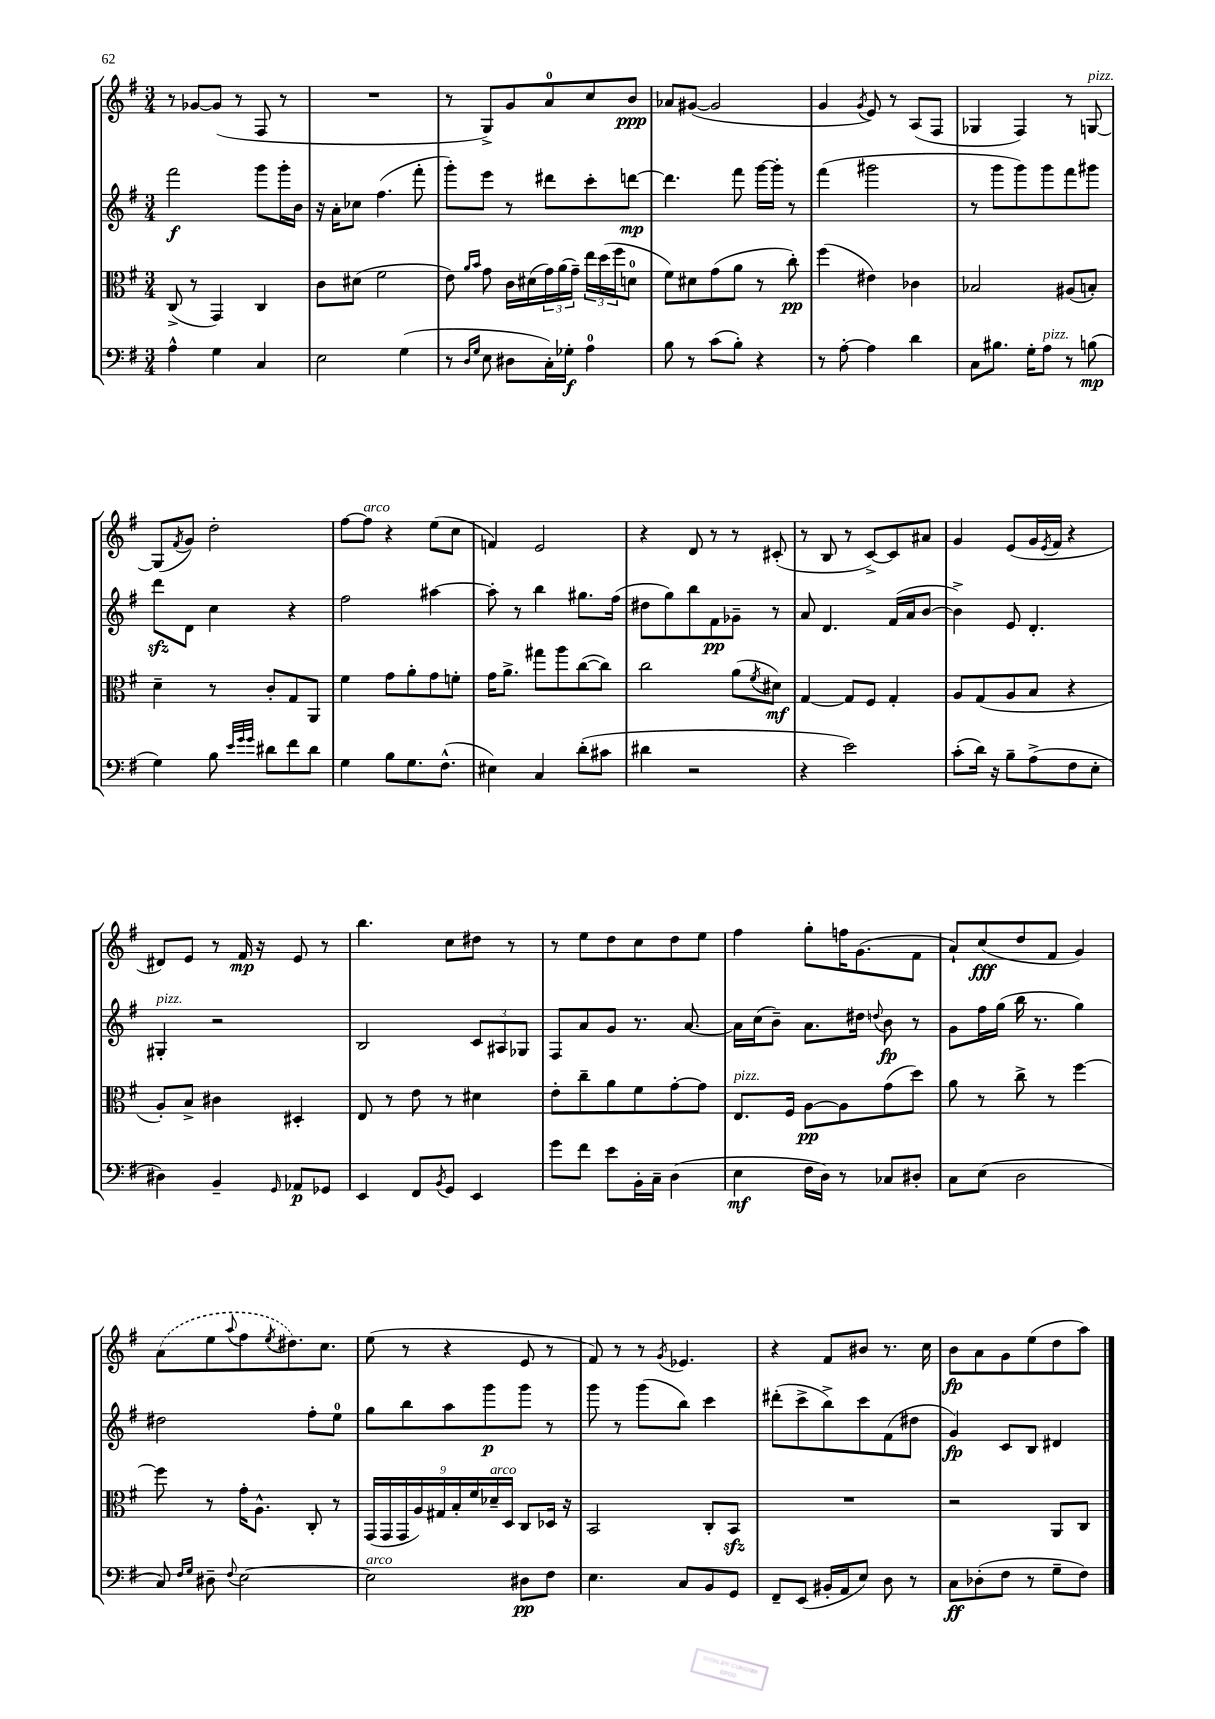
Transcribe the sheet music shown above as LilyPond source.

<<
\new StaffGroup <<
\new Staff = "s0" {
    \clef treble \key g \major \numericTimeSignature \time 3/4
    r8 ges'8~ ges'8( r8 fis8 r8 |
    R2. |
    r8 g8->) g'8 a'8-0 c''8 b'8\ppp |
    aes'8 gis'8~( gis'2 |
    g'4 \acciaccatura { g'8 } e'8) r8 a8( fis8 |
    ges4 fis4) r8 g8~^\markup { \italic "pizz." } |
    g8( \acciaccatura { fis'8 } g'8) d''2-. |
    fis''8~ fis''8^\markup { \italic "arco" } r4 e''8( c''8 |
    f'4) e'2 |
    r4 d'8 r8 r8 cis'8-.( |
    r8 b8 r8 c'8~->) c'8 ais'8 |
    g'4 e'8( g'16 \acciaccatura { e'8 } fis'16 r4 |
    dis'8) e'8 r8 fis'16\mp r16 e'8 r8 |
    b''4. c''8 dis''8 r8 |
    r8 e''8 d''8 c''8 d''8 e''8 |
    fis''4 g''8-. f''16 g'8.( fis'8 |
    a'8-!) c''8\fff( d''8 fis'8 g'4) |
    \once \slurDashed a'8( e''8 \appoggiatura { a''8 } fis''8 \acciaccatura { e''8 } dis''8.) c''8. |
    e''8( r8 r4 e'8 r8 |
    fis'8) r8 r8 \acciaccatura { g'8 } ees'4. |
    r4 fis'8 bis'8 r8. c''16 |
    b'8\fp a'8 g'8 e''8( d''8 a''8) \bar "|." |
}
\new Staff = "s1" {
    \clef treble \key g \major \numericTimeSignature \time 3/4
    fis'''2\f g'''8 g'''16-. b'16 |
    r16 a'16-. ces''8 fis''4.( fis'''8-. |
    g'''8-.) e'''8 r8 dis'''8 c'''8-. d'''8~\mp |
    d'''4. fis'''8 g'''16~ g'''16-. r8 |
    fis'''4( gis'''2 |
    r8 g'''8 g'''8) g'''8 fis'''8 gis'''8 |
    d'''8\sfz d'8 c''4 r4 |
    fis''2 ais''4~ |
    ais''8-. r8 b''4 gis''8. fis''16( |
    dis''8 g''8) b''8 fis'8\pp ges'8-- r8 |
    a'8 d'4. fis'16( a'16 b'8~ |
    b'4->) e'8 d'4.-. |
    gis4-.^\markup { \italic "pizz." } r2 |
    b2 \tuplet 3/2 { c'8 ais8 ges8 } |
    fis8 a'8 g'8 r8. a'8.~ |
    a'16 c''16( b'8--) a'8. dis''16 \appoggiatura { d''8 } b'8\fp r8 |
    g'8 fis''16 g''16( b''16 r8. g''4) |
    dis''2 fis''8-. e''8-0 |
    g''8 b''8 a''8 g'''8\p g'''8 r8 |
    g'''8 r8 g'''8( b''8) c'''4 |
    dis'''8-.( c'''8-> b''8->) c'''8 fis'8( dis''8 |
    g'4\fp) c'8 b8 dis'4 \bar "|." |
}
\new Staff = "s2" {
    \clef alto \key g \major \numericTimeSignature \time 3/4
    c8->( r8 g,4) c4 |
    c'8 dis'8( fis'2 |
    e'8) \grace { a'16 b'16 } g'8 c'16 dis'16( \tuplet 3/2 { g'16) a'16( g'16--) } \tuplet 3/2 { e''16 d''16( fis''16 } d'8-0 |
    fis'8) dis'8 g'8( a'8 r8 c''8-.\pp) |
    fis''4( eis'4) ces'4 |
    bes2 ais8( b8-.) |
    d'4-- r8 c'8-. g8 a,8 |
    fis'4 g'8 a'8-. g'8 f'8-. |
    g'16 a'8.-> gis''8 a''8 c''8~( c''8) |
    c''2 a'8( \acciaccatura { fis'8 } dis'8\mf) |
    g4~ g8 fis8 g4-. |
    a8 g8( a8 b8 r4 |
    a8-.) b8-> cis'4 dis4-. |
    e8 r8 e'8 r8 dis'4 |
    e'8-. c''8-- a'8 fis'8 g'8~-. g'8 |
    e8.^\markup { \italic "pizz." } fis16 a8~\pp a8 g'8( d''8) |
    a'8 r8 c''8-> r8 fis''4~ |
    fis''8 r8 g'16-. a8.-^ c8-. r8 |
    \tuplet 9/8 { g,16( g,16 g,16 a16) gis16 b16-. fis'16 des'16--^\markup { \italic "arco" } d16 } c8 des16 r16 |
    b,2 c8-. b,8\sfz |
    R2. |
    r2 a,8 c8 \bar "|." |
}
\new Staff = "s3" {
    \clef bass \key g \major \numericTimeSignature \time 3/4
    a4-^ g4 c4 |
    e2 g4( |
    r8 \grace { d16 g16 } e8 dis8 c16-.) ges16-.\f a4-0 |
    b8 r8 c'8( b8-.) r4 |
    r8 a8~-. a4 d'4 |
    c8 bis8. g16-. a8^\markup { \italic "pizz." } r8 b8\mp( |
    g4) b8 \grace { e'32 g'32 g'32 } dis'8 fis'8 dis'8 |
    g4 b8 g8. fis8.-^( |
    eis4) c4 d'8-.( cis'8 |
    dis'4 r2 |
    r4 e'2) |
    c'8-.( d'16) r16 b8-- a8->( fis8 e8-. |
    dis4) b,4-- \grace { g,16 } aes,8\p ges,8 |
    e,4 fis,8 \acciaccatura { b,8 } g,8 e,4 |
    g'8 fis'8 e'8 b,16-. c16-- d4( |
    e4\mf fis16 d16) r8 ces8 dis8-. |
    c8 e8( d2 |
    c8) \grace { fis16 g16 } dis8-- \appoggiatura { fis8 } e2~ |
    e2^\markup { \italic "arco" } dis8\pp fis8 |
    e4. c8 b,8 g,8 |
    fis,8-- e,8( bis,16-. a,16 e8) d8 r8 |
    c8\ff des8-.( fis8 r8 g8-- fis8) \bar "|." |
}
>>
>>
\layout { \context { \Score \remove "Bar_number_engraver" } }
